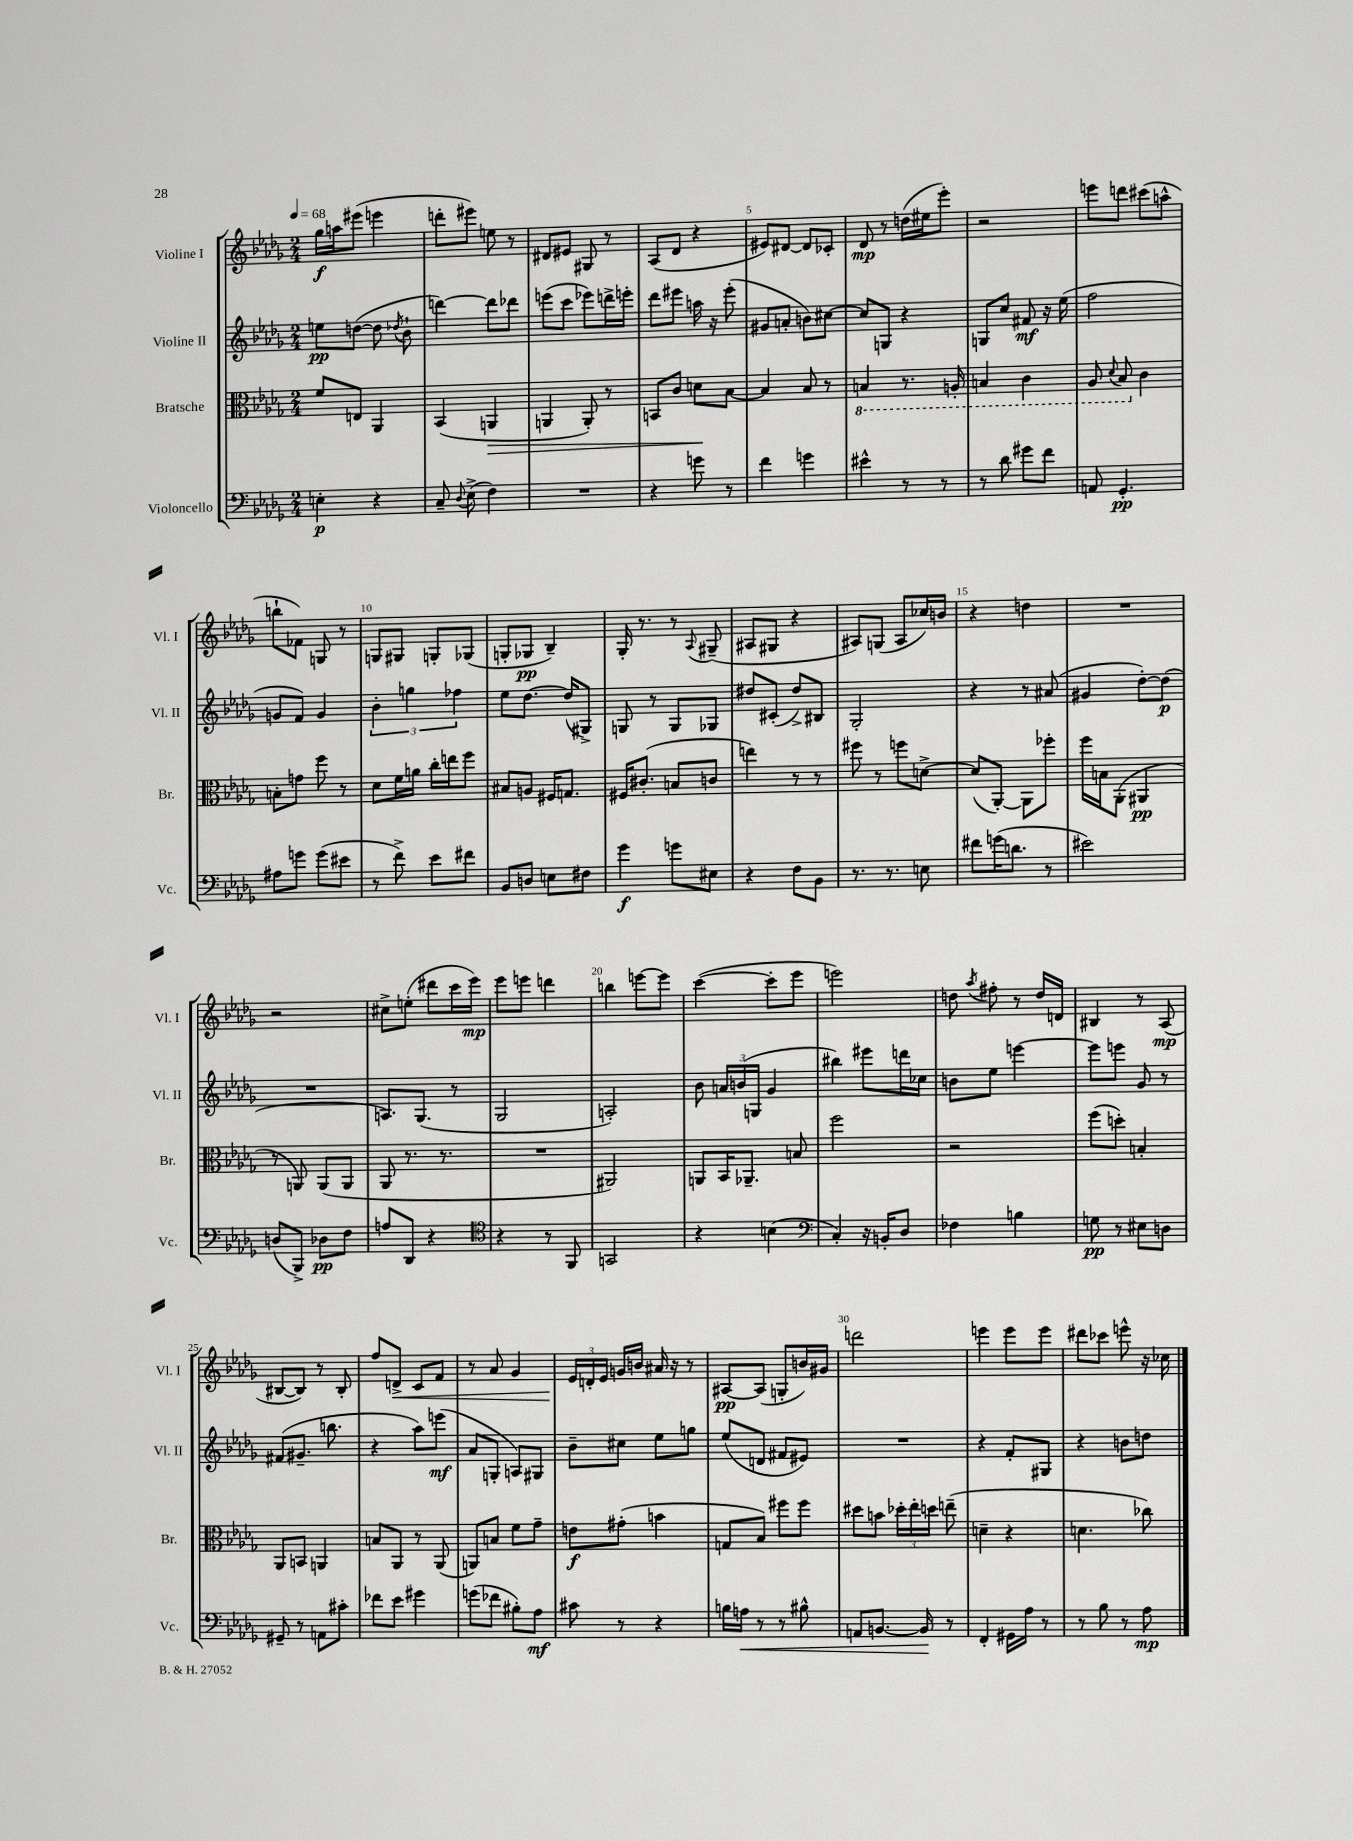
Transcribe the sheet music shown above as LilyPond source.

<<
\new StaffGroup <<
\new Staff = "s0" \with { instrumentName = "Violine I" shortInstrumentName = "Vl. I" } {
    \clef treble \key des \major \numericTimeSignature \time 2/4 \tempo 4 = 68
    \autoBeamOff ges''16[\f a''16 eis'''8]( e'''4 |
    d'''8[-. eis'''8]) e''8 r8 |
    dis'8[ eis'8] gis8 r8 |
    aes8[( des'8] r4 |
    eis'8[) dis'8]~ dis'8[ ces'8]-. |
    des'8\mp r8 d''16[( eis''16 ees'''8]-.) |
    r2 |
    e'''8[ d'''8] cis'''8[( a''8]-^ |
    b''8[-! fes'8]) g8 r8 |
    g8[ gis8] g8[-. ges8]( |
    g8[-. ges8]\pp bes4--) |
    ges16-. r8. r8 \appoggiatura { aes8 } gis8--( |
    ais8[ gis8] r4 |
    ais8[) g8]( ais8[ ces''16) b'16] |
    r4 d''4 |
    R2 |
    r2 |
    cis''8[-> e''8]-.( dis'''8[ c'''16 ees'''16]\mp) |
    ees'''8[ e'''8] d'''4 |
    b''4 e'''8[~ e'''8] |
    c'''4~( c'''8[-. ees'''8] |
    e'''2) |
    d''8 \acciaccatura { aes''8 } fis''8-. r8 d''16[ d'16] |
    bis4 r8 aes8\mp( |
    bis8[~ bis8]) r8 bis8-. |
    f''8[ d'8]->\< c'8[ f'8] |
    r8 aes'8 ges'4 |
    \tuplet 3/2 { ees'16[\! d'16-. ees'16] } g'16[ b'16] ais'16 r16 r8 |
    ais8[~\pp ais8]( g8[-. b'16) gis'16] |
    d'''2 |
    e'''4 e'''8[ e'''8] |
    dis'''8[ ces'''8] e'''8-^ r16 ces''16 \bar "|." |
}
\new Staff = "s1" \with { instrumentName = "Violine II" shortInstrumentName = "Vl. II" } {
    \clef treble \key des \major \numericTimeSignature \time 2/4
    \autoBeamOff e''8[\pp d''8]~( d''8 \acciaccatura { des''8 } bes'8-! |
    d'''4~) d'''8[ des'''8] |
    e'''8[( c'''8] ees'''8[) d'''16-> e'''16]-. |
    des'''8[ eis'''8] a''16 r16 eis'''8-.( |
    gis'8[ a'8]-. b'8[) cis''8]~ |
    cis''8[ g8] r4 |
    g8[ c''8] fis'8\mf r16 ees''16( |
    f''2 |
    g'8[ f'8]) g'4 |
    \tuplet 3/2 { bes'4-. g''4 fes''4 } |
    ees''8[ des''8.]~ des''16[( gis8]->) |
    g8 r8 g8[ ges8] |
    dis''8[ cis'8]-.( dis''8[->) bis8] |
    ges2-. |
    r4 r8 ais'8( |
    gis'4 des''8[~-.) des''8]\p( |
    R2 |
    a8.[) ges8.]( r8 |
    ges2 |
    a2-.) |
    bes'8 \tuplet 3/2 { a'16[ b'16( g16] } ges'4 |
    bis''4) eis'''8[ d'''16 ces''16] |
    b'8[ ees''8] e'''4~ |
    e'''8[ e'''8] ges'8 r8 |
    fis'8[( gis'8.]-- b''8. |
    r4 aes''8[) e'''8]\mf( |
    aes'8[ g8]-. a8[) gis8] |
    bes'8[-- cis''8] ees''8[ g''8] |
    ees''8[( d'8] fis'8[ eis'8]) |
    R2 |
    r4 f'8[-. gis8] |
    r4 b'8[ d''8] \bar "|." |
}
\new Staff = "s2" \with { instrumentName = "Bratsche" shortInstrumentName = "Br." } {
    \clef alto \key des \major \numericTimeSignature \time 2/4
    \autoBeamOff f'8[ e8] aes,4 |
    bes,4( a,4\> |
    a,4 a,8-.) r8 |
    b,8[ c'8] d'8[\! bes8]~ |
    bes4 bes8 r8 |
    \ottava #-1 b,4 r8. a,16-. |
    b,4 c4 |
    aes,8 \appoggiatura { des8 } bes,8 \ottava #0 c'4 |
    b8[-. g'8] f''8 r8 |
    des'8[ f'16 a'16] c''16[-. e''16 f''8] |
    bis8[ a8] fis16[ g8.] |
    fis16[ cis'8.]-.( b8[ c'8] |
    e''4) r8 r8 |
    fis''8 r8 f''8[ d'8]~-> |
    d'8[( aes,8]~-.) aes,8[ fes''8]-. |
    f''16[ b16 aes,8]-.( ais,4\pp |
    r8 a,8) a,8[( a,8] |
    aes,8 r8. r8. |
    R2 |
    ais,2) |
    a,8[ bes,16 aes,8.]-- b8 |
    f''2 |
    r2 |
    f''8[( d''8]-.) b4-. |
    aes,8[ b,8] a,4 |
    b8[ aes,8] r8 aes,8( |
    a,8[) b8] f'8[ ges'8]-- |
    e'8[\f gis'8]-.( b'4 |
    g8[ bes8]) fis''8[ fis''8] |
    dis''8[ b'8] \tuplet 3/2 { des''16[-. ees''16-. d''16] } e''8--( |
    d'4-- r4 |
    d'4. ces''8) \bar "|." |
}
\new Staff = "s3" \with { instrumentName = "Violoncello" shortInstrumentName = "Vc." } {
    \clef bass \key des \major \numericTimeSignature \time 2/4
    \autoBeamOff e4-.\p r4 |
    c8-- \appoggiatura { des8 } ees8->( f4) |
    R2 |
    r4 g'8 r8 |
    f'4 g'4 |
    eis'4-^ r8 r8 |
    r8 des'8 gis'8[ f'8] |
    a,8 ges,4.-.\pp |
    ais8[ g'8] g'8[( eis'8] |
    r8 f'8->) ees'8[ fis'8] |
    bes,8[ d8] e8[ fis8] |
    ges'4\f g'8[ eis8] |
    r4 f8[ bes,8] |
    r8. r8. e8 |
    fis'8[ g'16( d'8.] r8 |
    eis'2) |
    d8[( bes,,8]->) des8[\pp f8] |
    a8[ des,8] r4 |
    \clef tenor r4 r8 f,8 |
    g,2 |
    r4 b4( |
    \clef bass c4-.) r16 b,16[-. des8] |
    fes4 b4 |
    g8\pp r8 eis8[ d8] |
    gis,8-- r8 a,8[ cis'8]-. |
    fes'8[ ees'8] gis'4 |
    g'8[( fes'8] bis8[-.) aes8]\mf |
    cis'8 r8 r4 |
    b16[ a16]\< r8 r8 bis8-^ |
    a,8[ b,8.]~ b,16\! r8 |
    f,4-. gis,16[ aes16] r8 |
    r8 bes8 r8 aes8\mp \bar "|." |
}
>>
>>
\layout { \context { \Score \override BarNumber.break-visibility = ##(#f #t #t) barNumberVisibility = #(every-nth-bar-number-visible 5) } }
